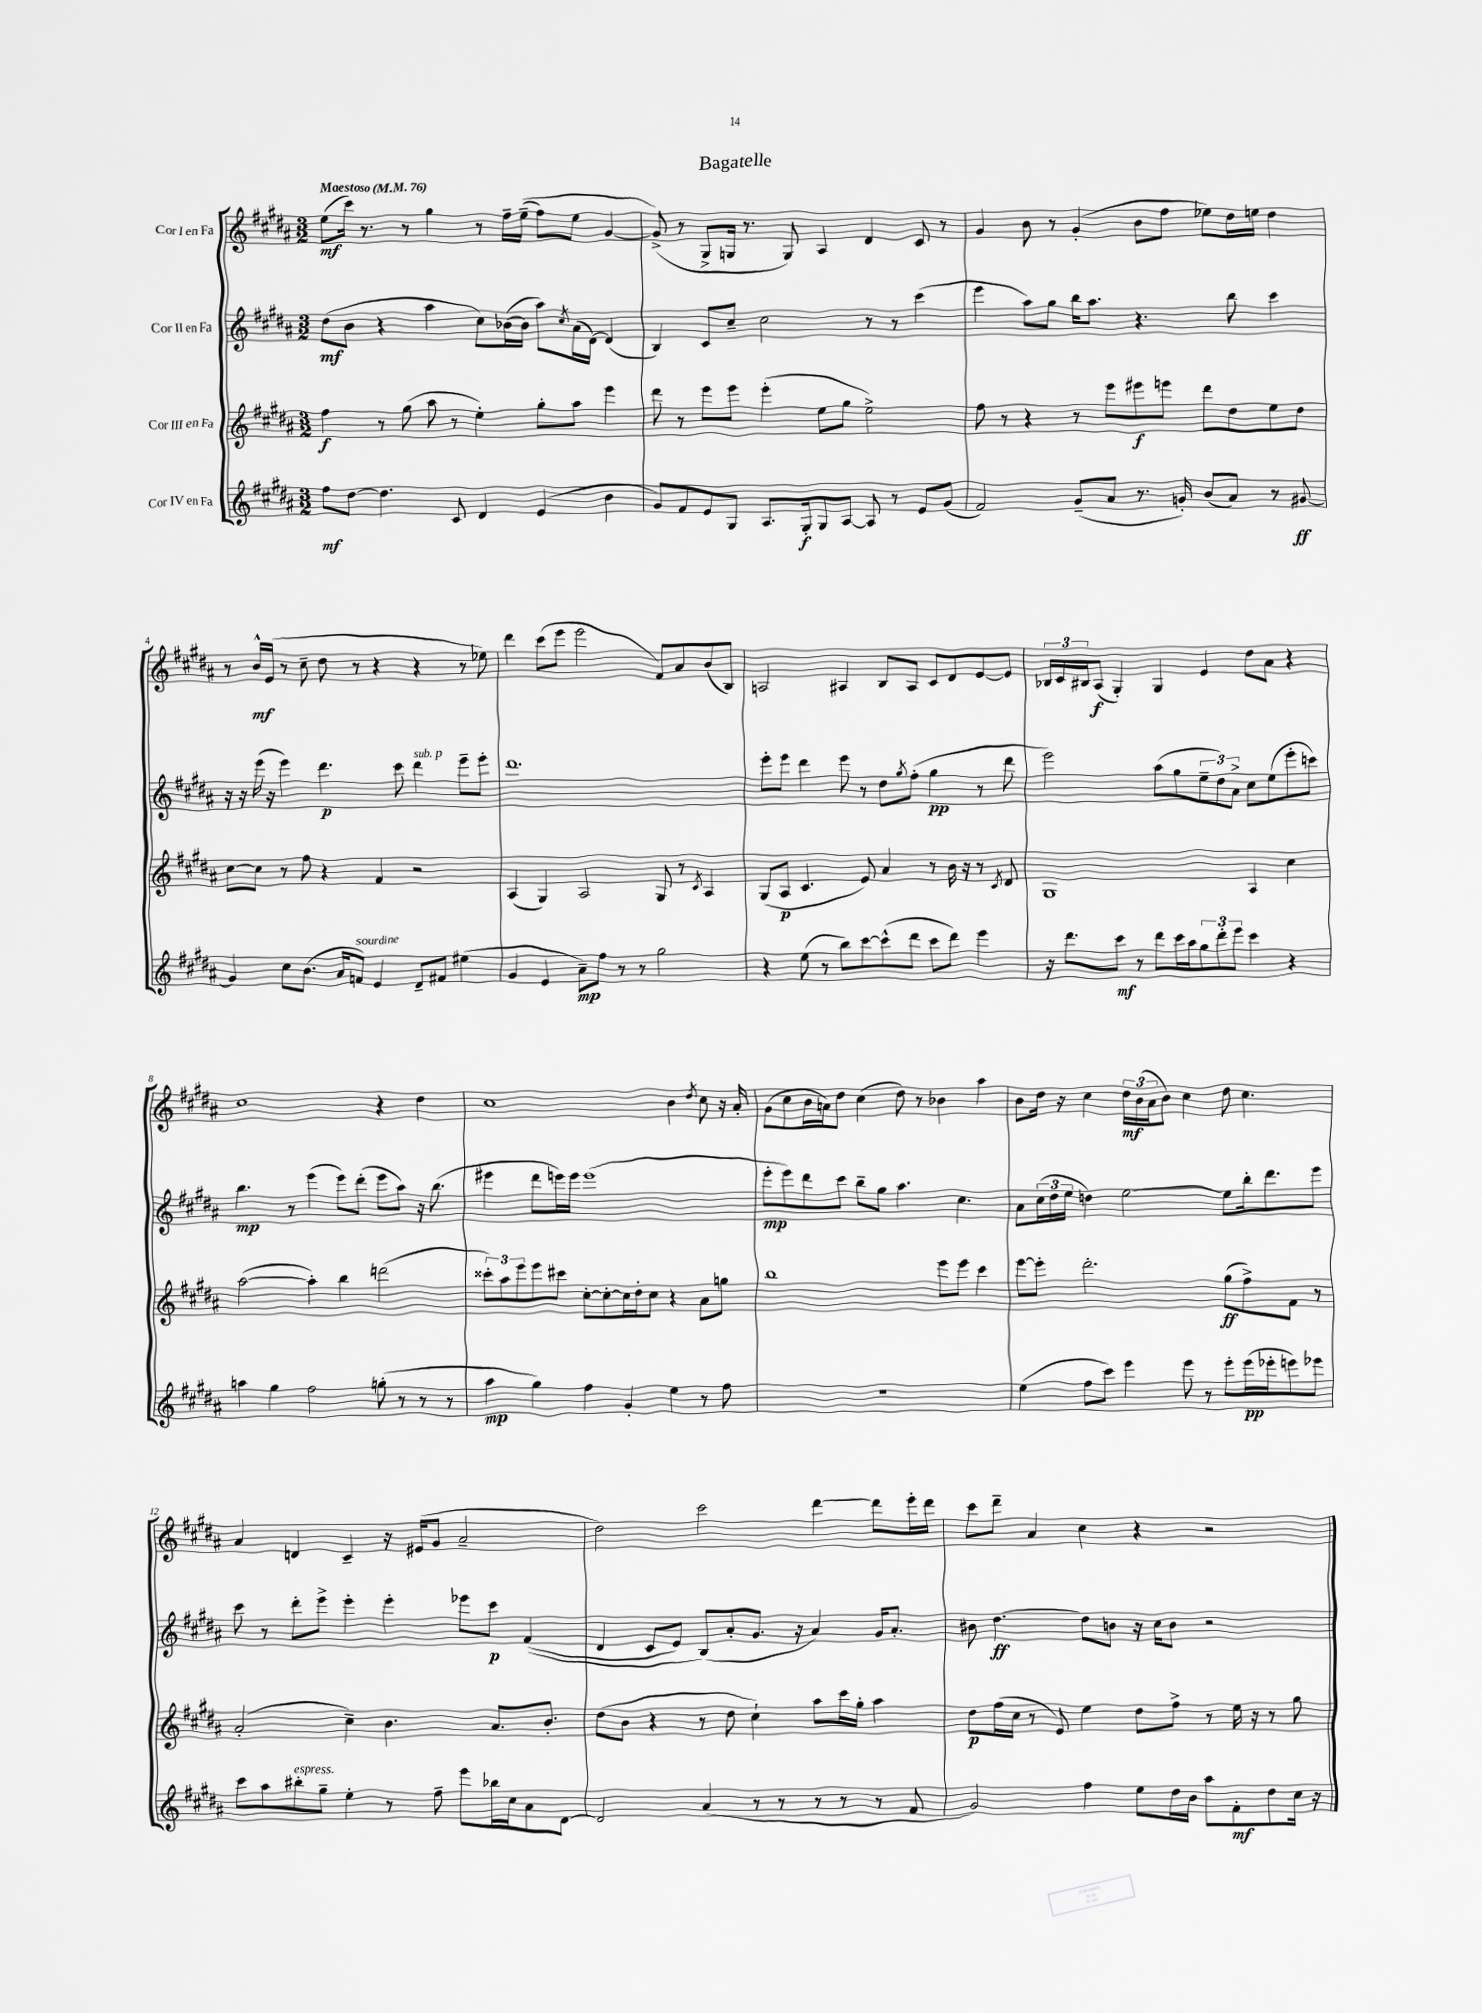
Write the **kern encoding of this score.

**kern	**dynam	**kern	**dynam	**kern	**dynam	**kern	**dynam
*part4	*part4	*part3	*part3	*part2	*part2	*part1	*part1
*staff4	*staff4	*staff3	*staff3	*staff2	*staff2	*staff1	*staff1
*I"Cor IV en Fa	*	*I"Cor III en Fa	*	*I"Cor II en Fa	*	*I"Cor I en Fa	*
*clefG2	*	*clefG2	*	*clefG2	*	*clefG2	*
*k[f#c#g#d#a#]	*	*k[f#c#g#d#a#]	*	*k[f#c#g#d#a#]	*	*k[f#c#g#d#a#]	*
*M3/2	*	*M3/2	*	*M3/2	*	*M3/2	*
*MM76	*	*MM76	*	*MM76	*	*MM76	*
=1	=1	=1	=1	=1	=1	=1	=1
!	!	!	!	!	!	!LO:TX:a:B:t=Maestoso	!
8ff#\L	mf	4ff#\	f	(8dd#\L	mf	(8ee\L	mf
[8dd#\J	.	.	.	8b\J	.	16ccc#\Jk)	.
.	.	.	.	.	.	8.r	.
4.dd#\]	.	8r	.	4r	.	.	.
.	.	(8gg#\	.	.	.	8r	.
.	.	8aa#\	.	4aa#\	.	4gg#\	.
8c#/	.	8r	.	.	.	.	.
4d#/	.	4ee'\)	.	8cc#\L)	.	8r	.
.	.	.	.	([16b-X\L	.	16ff#~\LL	.
.	.	.	.	16b-\JJ]	.	((16ee~\JJ	.
(4e/	.	8gg#'\L	.	8aa#\L)	.	8ff#\L)	.
.	.	.	.	8qcc#/	.	.	.
.	.	8aa#\J	.	(16a#\L	.	8ee\J	.
.	.	.	.	[16d#\JJ)	.	.	.
4b\	.	4eee\	.	(4d#/]	.	[4g#/	.
=2	=2	=2	=2	=2	=2	=2	=2
8g#/L)	.	8ddd#\	.	4B/)	.	(8g#^/])	.
8f#/	.	8r	.	.	.	8r	.
8e/	.	8eee\L	.	8c#/L	.	8G#^/L	.
8G#/J	.	8eee\J	.	8cc#~/J	.	16Gn/Jk	.
.	.	.	.	.	.	8.r	.
8.A#/L	.	(4eee'\	.	2cc#\	.	.	.
.	.	.	.	.	.	8G/)	.
16G#'/k	f	.	.	.	.	.	.
8G#/	.	8ee\L	.	.	.	4A#/	.
[8A#/J	.	8gg#\J	.	.	.	.	.
8A#/]	.	2ee^\)	.	8r	.	4d#/	.
8r	.	.	.	8r	.	.	.
8e/L	.	.	.	(4ccc#\	.	8c#/	.
(8g#/J	.	.	.	.	.	8r	.
=3	=3	=3	=3	=3	=3	=3	=3
2f#/)	.	8ff#\	.	4eee\	.	4g#/	.
.	.	8r	.	.	.	.	.
.	.	4r	.	8aa#\L)	.	8b\	.
.	.	.	.	8gg#\J	.	8r	.
(8g#~/L	.	8r	.	16bb\KL	.	(4g#'/	.
.	.	.	.	8.aa#\J	.	.	.
8a#/J	.	8eee\L	.	.	.	.	.
8.r	.	8eee#X\	f	4.r	.	8b\L	.
.	.	8eeen\J	.	.	.	8ff#\J	.
16gn'/)	.	.	.	.	.	.	.
(8b/L	.	8ddd#\L	.	.	.	8ee-X\L)	.
8a#/J)	.	8dd#\	.	8bb\	.	16dd#\L	.
.	.	.	.	.	.	16een\JJ	.
8r	.	8ee\	.	4ccc#\	.	4dd#\	.
[8g#X/	ff	8dd#\J	.	.	.	.	.
!!LO:LB:g=z
=4	=4	=4	=4	=4	=4	=4	=4
4g#/]	.	[8cc#\L	.	16r	.	8r	.
.	.	.	.	16r	.	.	.
.	.	8cc#\J]	.	(16eee\	.	16b^^/LL	mf
.	.	.	.	16r	.	(16e/JJ	.
8cc#\L	.	8r	.	4eee\)	.	8r	.
(8.b\J	.	8ff#\	.	.	.	8cc#~\	.
.	.	4r	.	4.ddd#\	p	8dd#\	.
16a#/KL	.	.	.	.	.	.	.
!LO:TX:a:i:t=sourdine	!	!	!	!	!	!	!
8fn/J)	.	.	.	.	.	8r	.
4e/	.	4f#/	.	.	.	4r	.
.	.	.	.	8ccc#\	.	.	.
!	!	!	!	!LO:TX:a:i:t=sub. p	!	!	!
8d#~/L	.	2r	.	4ddd#\	.	4r	.
8f#X/J	.	.	.	.	.	.	.
(4ee#X\	.	.	.	8eee~\L	.	8r	.
.	.	.	.	8eee'\J	.	8ee-X\)	.
=5	=5	=5	=5	=5	=5	=5	=5
4g#/	.	(4A#/	.	1.ddd#	.	4ddd#\	.
4e/	.	4G#/)	.	.	.	(8ccc#\L	.
.	.	.	.	.	.	8eee\J	.
8a#~\L)	mp	2A#/	.	.	.	2eee\	.
8ff#\J	.	.	.	.	.	.	.
8r	.	.	.	.	.	.	.
8r	.	.	.	.	.	.	.
2gg#\	.	8G#/	.	.	.	8f#/L)	.
.	.	8r	.	.	.	8a#/	.
.	.	8qc#/	.	.	.	.	.
.	.	4A#/	.	.	.	(8b/	.
.	.	.	.	.	.	8B/J)	.
=6	=6	=6	=6	=6	=6	=6	=6
4r	.	(8G#/L	.	8eee'\L	.	2An/	.
.	.	8A#/J	p	8eee\J	.	.	.
(8ee\	.	4.c#/	.	4ddd#\	.	.	.
8r	.	.	.	.	.	.	.
8bb\L)	.	.	.	8eee\	.	4A#X/	.
[8ccc#\	.	8e/)	.	8r	.	.	.
(8ccc#^^\]	.	4a#/	.	8dd#\L	.	8B/L	.
.	.	.	.	8qgg#/	.	.	.
8ddd#\J	.	.	.	(8ff#'\J	.	8A#/J	.
8ccc#\L	.	8r	.	4gg#\	pp	8c#/L	.
8ddd#\J)	.	16b\	.	.	.	8d#/	.
.	.	16r	.	.	.	.	.
4eee\	.	8r	.	8r	.	[8e/	.
.	.	8qc#/	.	.	.	.	.
.	.	8d#/	.	8ddd#\	.	8e/J]	.
=7	=7	=7	=7	=7	=7	=7	=7
16r	.	1G#	.	2eee\)	.	24B-X/LL	.
.	.	.	.	.	.	24c#/	.
8.ddd#\L	.	.	.	.	.	.	.
.	.	.	.	.	.	24B#X/J	.
.	.	.	.	.	.	(8A#/J	f
8ccc#\J	mf	.	.	.	.	4G#'/)	.
8r	.	.	.	.	.	.	.
8ddd#\L	.	.	.	(8aa#\L	.	4G#/	.
16ccc#\L	.	.	.	8gg#\	.	.	.
16aa#\J	.	.	.	.	.	.	.
12gg#\	.	.	.	12ee~\	.	4e/	.
12ddd#'\	.	.	.	12dd#\)	.	.	.
12eee\J	.	.	.	12a#^\J	.	.	.
4ccc#\	.	4A#/	.	8cc#\L	.	8dd#\L	.
.	.	.	.	(8ee\	.	8a#\J	.
4r	.	4cc#\	.	8eee'\	.	4r	.
.	.	.	.	8cccn\J)	.	.	.
!!LO:LB:g=z
=8	=8	=8	=8	=8	=8	=8	=8
4aan\	.	([2aa#\	.	4.bb\	mp	1cc#	.
4gg#\	.	.	.	.	.	.	.
.	.	.	.	8r	.	.	.
2ff#\	.	4aa#'\])	.	(4eee\	.	.	.
.	.	4bb\	.	8eee\L)	.	.	.
.	.	.	.	(8ddd#'\J	.	.	.
(8ggn'\	.	(2dddn\	.	8eee\L	.	4r	.
8r	.	.	.	8aa#\J)	.	.	.
8r	.	.	.	16r	.	4dd#\	.
.	.	.	.	(8.bb\	.	.	.
8r	.	.	.	.	.	.	.
=9	=9	=9	=9	=9	=9	=9	=9
4aa#\	mp	12ccc##X'\L)	.	4eee#X\	.	1cc#	.
.	.	12aa#\	.	.	.	.	.
.	.	12eee\	.	.	.	.	.
4gg#\)	.	8eee\	.	8ddd#\L	.	.	.
.	.	8ccc#X\J	.	16eeen\L)	.	.	.
.	.	.	.	16eee\JJ	.	.	.
4ff#\	.	[8cc#'\L	.	(1eee	.	.	.
.	.	8cc#'\_	.	.	.	.	.
4g#'/	.	16cc#\L]	.	.	.	.	.
.	.	16dd#'\J	.	.	.	.	.
.	.	8cc#\J	.	.	.	.	.
4ee\	.	4r	.	.	.	4b\	.
.	.	.	.	.	.	8qdd#/	.
8r	.	8a#\L	.	.	.	8cc#\	.
8ff#\	.	8ggn\J	.	.	.	16r	.
.	.	.	.	.	.	16a#'/	.
=10	=10	=10	=10	=10	=10	=10	=10
1.r	.	1bb	.	8eee'\L	mp	(8g#\L	.
.	.	.	.	8eee\)	.	8cc#\	.
.	.	.	.	8ddd#\	.	16b\L	.
.	.	.	.	.	.	16an\J)	.
.	.	.	.	8ccc#\J	.	8dd#\J	.
.	.	.	.	8bb~\L	.	(4cc#\	.
.	.	.	.	8gg#\J	.	.	.
.	.	.	.	4.aa#\	.	8dd#\)	.
.	.	.	.	.	.	8r	.
.	.	8eee\L	.	.	.	4b-X\	.
.	.	8eee\J	.	4.cc#\	.	.	.
.	.	4ccc#\	.	.	.	4aa#\	.
=11	=11	=11	=11	=11	=11	=11	=11
(4ee\	.	[8eee\L	.	8a#\L	.	8b\L	.
.	.	8eee'\J]	.	(24cc#\L	.	16dd#\Jk	.
.	.	.	.	24dd#\	.	.	.
.	.	.	.	.	.	16r	.
.	.	.	.	24ee\JJ	.	.	.
8ff#\L	.	2.ddd#'\	.	4ddn\)	.	4cc#\	.
8ccc#\J)	.	.	.	.	.	.	.
4eee\	.	.	.	[2ee\	.	24dd#\LL	mf
.	.	.	.	.	.	(24b\	.
.	.	.	.	.	.	24a#\J	.
.	.	.	.	.	.	8b\J)	.
8eee\	.	.	.	.	.	4cc#\	.
8r	.	.	.	.	.	.	.
8eee'\L	.	(8gg#\L	ff	8ee\L]	.	8dd#\	.
(16eee\L	pp	8ff#^\)	.	16bb'\k	.	4.cc#\	.
16eee-X'\J	.	.	.	8.ddd#\	.	.	.
8eeen\)	.	8f#\J	.	.	.	.	.
8eee-X\J	.	8r	.	8eee\J	.	.	.
!!LO:LB:g=z
=12	=12	=12	=12	=12	=12	=12	=12
8ccc#\L	.	(2a#'/	.	8ccc#\	.	4a#/	.
8aa#\	.	.	.	8r	.	.	.
!LO:TX:a:i:t=espress.	!	!	!	!	!	!	!
8bb#X'\	.	.	.	8ddd#'\L	.	4dn/	.
8gg#~\J	.	.	.	8eee^\J	.	.	.
4ee'\	.	4cc#~\)	.	4eee'\	.	4c#~/	.
8r	.	4.b\	.	4eee'\	.	16r	.
.	.	.	.	.	.	(16e#X/KL	.
8ff#~\	.	.	.	.	.	8g#/J	.
8eee\L	.	.	.	8eee-X\L	.	2a#~/	.
16bb-X\L	.	8.a#/L	.	8ccc#\J	p	.	.
16cc#\J	.	.	.	.	.	.	.
8a#\	.	.	.	((4f#/	.	.	.
.	.	8.b'/J	.	.	.	.	.
[8d#\J	.	.	.	.	.	.	.
=13	=13	=13	=13	=13	=13	=13	=13
2d#/]	.	(8dd#\L	.	4d#/	.	2dd#\)	.
.	.	8b\J	.	.	.	.	.
.	.	4r	.	8c#/L	.	.	.
.	.	.	.	8e/J)	.	.	.
(4a#/	.	8r	.	(8B/L)	.	2ccc#\	.
.	.	8dd#\	.	8a#'/	.	.	.
8r	.	4cc#`\)	.	8.g#/J	.	.	.
8r	.	.	.	.	.	.	.
.	.	.	.	16r	.	.	.
8r	.	8aa#\L	.	4a#/)	.	[4ddd#\	.
8r	.	16ccc#\L	.	.	.	.	.
.	.	16gg#'\JJ	.	.	.	.	.
8r	.	4aa#\	.	16g#/KL	.	8ddd#\L]	.
.	.	.	.	8.a#'/J	.	.	.
8f#/	.	.	.	.	.	16eee'\L	.
.	.	.	.	.	.	16ddd#\JJ	.
=14	=14	=14	=14	=14	=14	=14	=14
2g#/)	.	8dd#\L	p	8b#X\	.	8ccc#\L	.
.	.	(16ff#\L	.	[4.dd#\	ff	8ddd#~\J	.
.	.	16cc#\JJ	.	.	.	.	.
.	.	8r	.	.	.	4a#/	.
.	.	8e/)	.	.	.	.	.
4ff#\	.	4ee\	.	8dd#\L]	.	4cc#\	.
.	.	.	.	8bn\J	.	.	.
8ee\L	.	8dd#\L	.	16r	.	4r	.
.	.	.	.	16cc#\KL	.	.	.
16dd#\L	.	8ff#^\J	.	8b\J	.	.	.
16b\JJ	.	.	.	.	.	.	.
8aa#\L	.	8r	.	2r	.	2r	.
8f#'\	mf	16ee\	.	.	.	.	.
.	.	16r	.	.	.	.	.
8dd#\	.	8r	.	.	.	.	.
16cc#\Jk	.	8gg#\	.	.	.	.	.
16r	.	.	.	.	.	.	.
==	==	==	==	==	==	==	==
*-	*-	*-	*-	*-	*-	*-	*-
